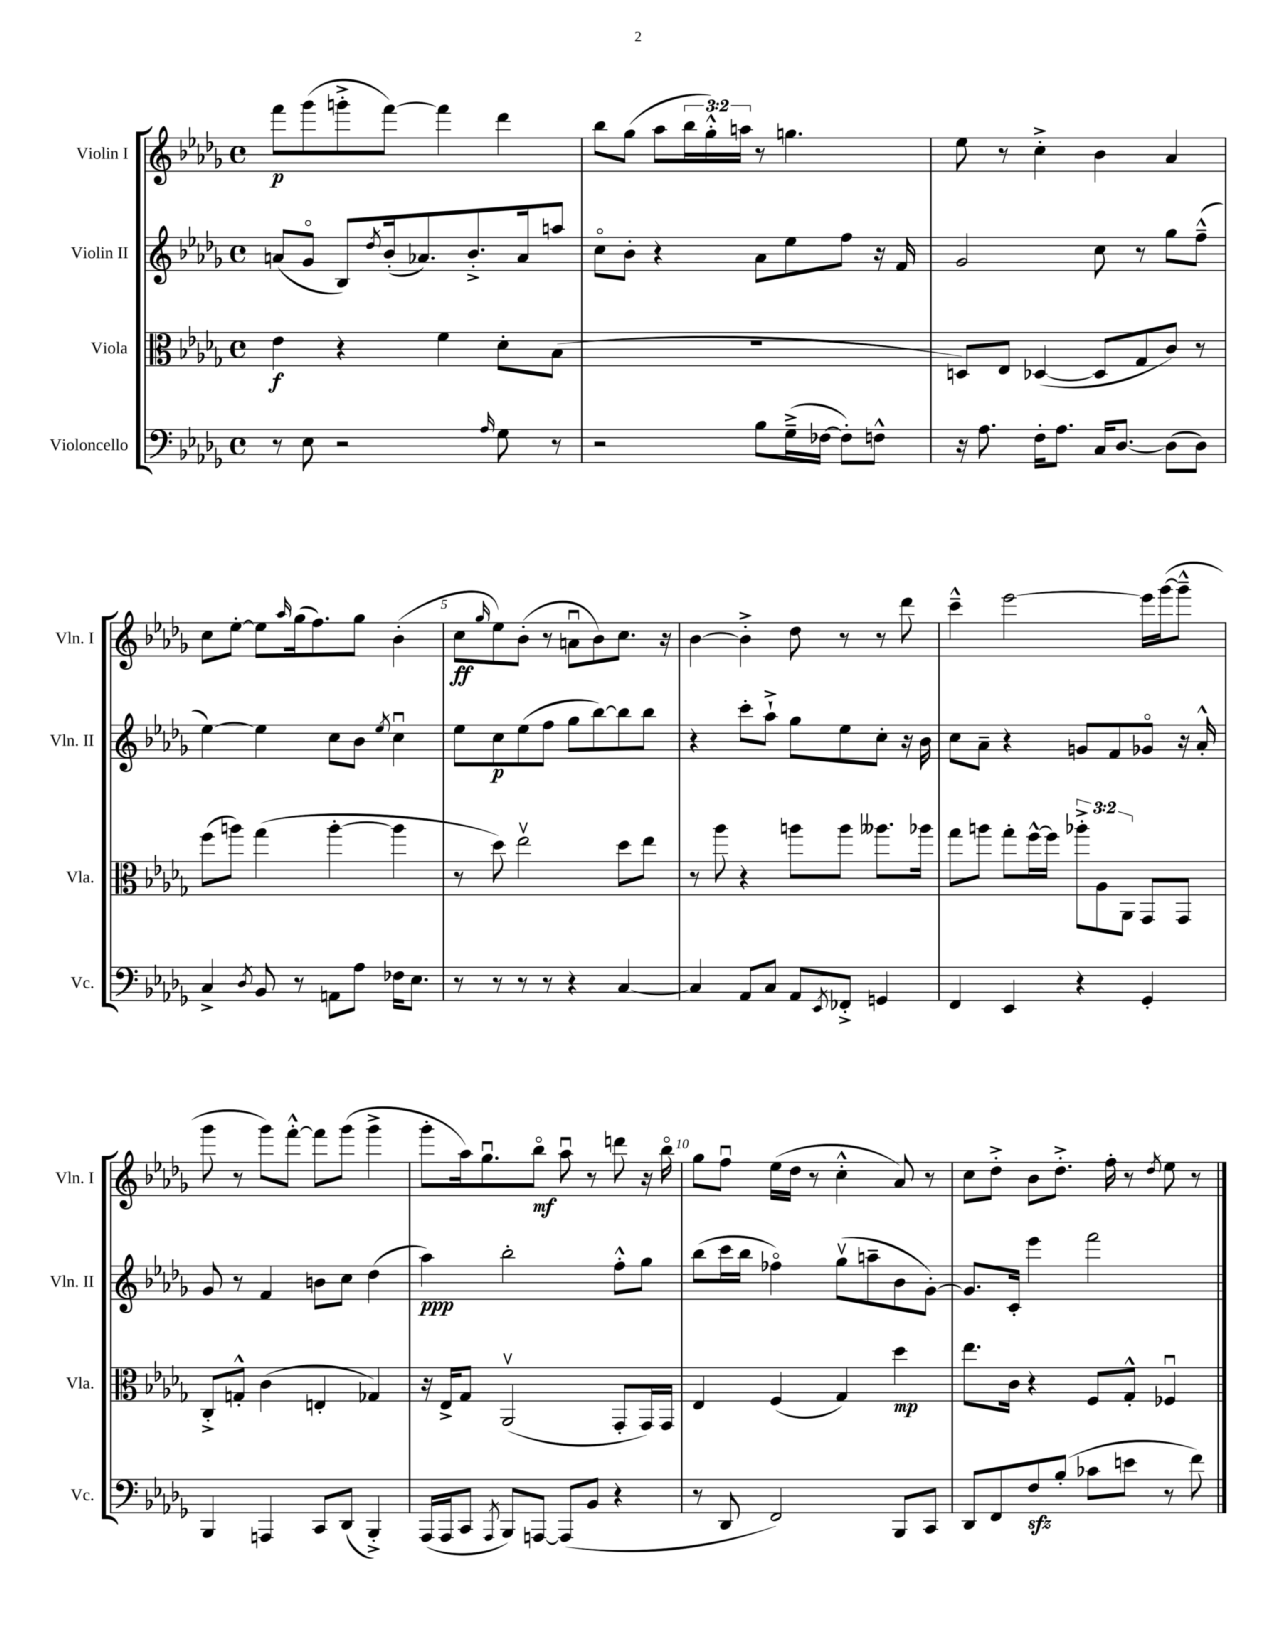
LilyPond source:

<<
\new StaffGroup <<
\new Staff = "s0" \with { instrumentName = "Violin I" shortInstrumentName = "Vln. I" } {
    \clef treble \key des \major \defaultTimeSignature \time 4/4 \override Staff.TupletNumber.text = #tuplet-number::calc-fraction-text
    f'''8\p ges'''8( g'''8-.-> f'''8~) f'''4 des'''4 |
    bes''8 ges''8( aes''8 \tuplet 3/2 { bes''16 ges''16-.-^) a''16 } r8 g''4. |
    ees''8 r8 c''4-.-> bes'4 aes'4 |
    c''8 ees''8~-. ees''8 \grace { aes''16 } ges''16( f''8.) ges''8 bes'4-.( |
    c''8\ff \grace { ges''16 } ees''8) bes'8-.( r8 a'8\downbow bes'8) c''8. r16 |
    bes'4~ bes'4-.-> des''8 r8 r8 des'''8 |
    c'''4---^ ees'''2~ ees'''16 ges'''16~( ges'''8---^ |
    ges'''8 r8 ges'''8) f'''8~-.-^ f'''8 ges'''8( ges'''4-> |
    ges'''8-. aes''16) ges''8.\downbow bes''8\flageolet\mf aes''8\downbow r8 d'''8 r16 bes''16\flageolet |
    ges''8 f''8\downbow ees''16( des''16 r8 c''4-.-^ aes'8) r8 |
    c''8 des''8-.-> bes'8 des''8.-.-> f''16-. r8 \acciaccatura { des''8 } ees''8 r8 \bar "|." |
}
\new Staff = "s1" \with { instrumentName = "Violin II" shortInstrumentName = "Vln. II" } {
    \clef treble \key des \major \defaultTimeSignature \time 4/4
    a'8( ges'8\flageolet bes8) \acciaccatura { des''8 } bes'16-.( aes'8.) bes'8.-.-> aes'16 a''8 |
    c''8\flageolet bes'8-. r4 aes'8 ees''8 f''8 r16 f'16 |
    ges'2 c''8 r8 ges''8 f''8---^( |
    ees''4~) ees''4 c''8 bes'8 \acciaccatura { ees''8 } c''4\downbow |
    ees''8 c''8\p ees''8( f''8 ges''8 bes''8~) bes''8 bes''8 |
    r4 c'''8-. aes''8-!-> ges''8 ees''8 c''8-. r16 bes'16 |
    c''8 aes'8-- r4 g'8 f'8 ges'8\flageolet r16 aes'16-.-^ |
    ges'8 r8 f'4 b'8 c''8 des''4( |
    aes''4\ppp) bes''2-. f''8-.-^ ges''8 |
    bes''8( c'''16 bes''16 fes''4\flageolet) ges''8\upbow( a''8-- bes'8 ges'8~-.) |
    ges'8. c'16-. ees'''4 f'''2 \bar "|." |
}
\new Staff = "s2" \with { instrumentName = "Viola" shortInstrumentName = "Vla." } {
    \clef alto \key des \major \defaultTimeSignature \time 4/4 \override Staff.TupletNumber.text = #tuplet-number::calc-fraction-text
    ees'4\f r4 f'4 des'8-. bes8( |
    R1 |
    d8) ees8 des4~( des8 ges8 c'8) r8 |
    f''8( a''8) ges''4( a''4~-. a''4 |
    r8 des''8) ees''2\upbow des''8 ees''8 |
    r8 aes''8 r4 a''8 a''8 aeses''8. aes''16 |
    ges''8 a''8 ges''8-. f''16~-^ f''16 \tuplet 3/2 { aes''8-.-> aes8 aes,8 } ges,8 ges,8 |
    c8-.-> g8-.-^ c'4( e4-. ges4) |
    r16 ees16-> ges8 aes,2\upbow( ges,8-. ges,16) ges,16 |
    ees4 f4( ges4) des''4\mp |
    ees''8. c'16 r4 f8 ges8-.-^ fes4\downbow \bar "|." |
}
\new Staff = "s3" \with { instrumentName = "Violoncello" shortInstrumentName = "Vc." } {
    \clef bass \key des \major \defaultTimeSignature \time 4/4
    r8 ees8 r2 \grace { aes16 } ges8 r8 |
    r2 bes8 ges16--->( fes16~ fes8-.) f8-^ |
    r16 aes8. f16-. aes8. c16 des8.~ des8( des8) |
    c4-> \acciaccatura { des8 } bes,8 r8 a,8 aes8 fes16 ees8. |
    r8 r8 r8 r8 r4 c4~ |
    c4 aes,8 c8 aes,8 \acciaccatura { ees,8 } fes,8-.-> g,4 |
    f,4 ees,4 r4 ges,4-. |
    bes,,4 a,,4 c,8 des,8( bes,,4-.->) |
    aes,,16( aes,,16 c,8 \acciaccatura { aes,,8 } bes,,8) a,,8~ a,,8( bes,8 r4 |
    r8 des,8 f,2) bes,,8 c,8 |
    des,8 f,8 f8\sfz bes8-.( ces'8 e'8 r8 f'8) \bar "|." |
}
>>
>>
\layout { \context { \Score \override BarNumber.break-visibility = ##(#f #t #t) barNumberVisibility = #(every-nth-bar-number-visible 5) } }
